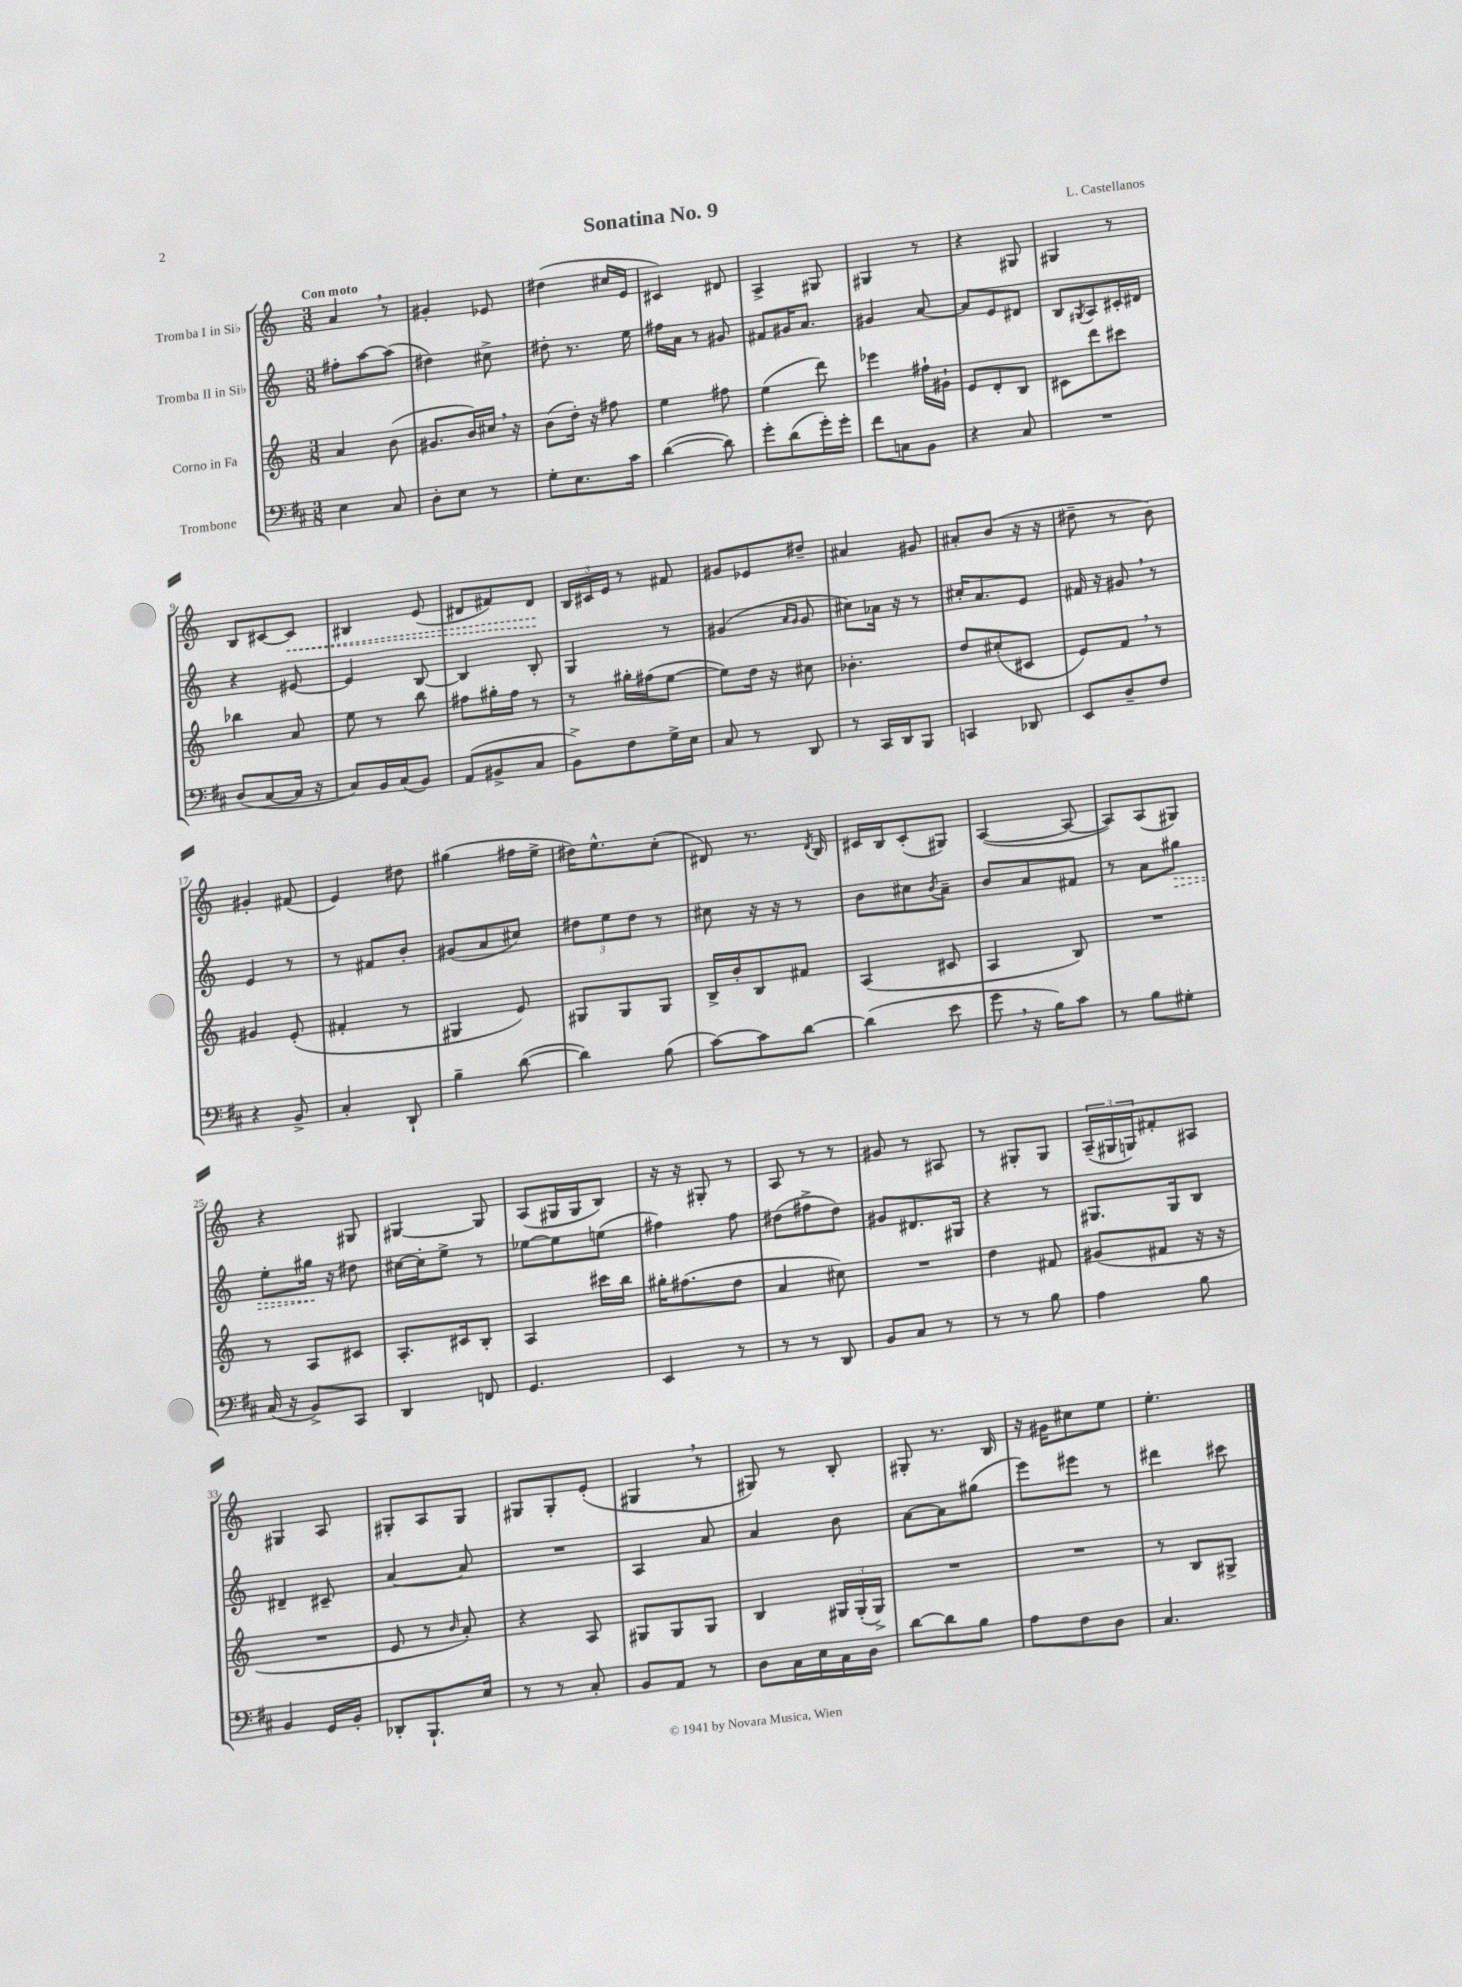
\header { title = "Sonatina No. 9" composer = "L. Castellanos" }
<<
\new StaffGroup <<
\new Staff = "s0" \with { instrumentName = "Tromba I in Sib" } {
    \clef treble \key c \major \numericTimeSignature \time 3/8 \tempo "Con moto"
    a'4 \breathe r8 |
    gis'4-. ees'8 |
    dis''4( cis''16 e'16 |
    cis'4) dis'8 |
    a4-> gis8 |
    gis4 r8 |
    r4 gis8 |
    gis4 r8 |
    b8 cis'8~ \once \override Hairpin.style = #'dashed-line cis'8\< |
    bis4 e'8( |
    dis'8 fis'8) dis'8\! |
    \tuplet 3/2 { b16 cis'16 e'16 } r8 fis'8 |
    gis'8 ees'8 dis''8-- |
    ais'4 gis'8 |
    ais'8-. b'8( r16 r16 |
    dis''8-- r8 b'8) |
    gis'4-. fis'8( |
    e'4) dis''8 |
    gis''4( fis''16 e''16-> |
    dis''16) e''8.-^ c''8-.( |
    dis'8) r8. \acciaccatura { dis'8 } b16 |
    cis'16 b16 cis'8-.( gis8) |
    a4~( a8~ |
    a8) a8( gis8) |
    r4 gis8 |
    gis4~ gis8 |
    a8( gis16 gis16 b8) |
    r16 r16 gis8-. r8 |
    a8 r8 r8 |
    gis'8 r8 ais8 |
    r8 gis8-. gis8 |
    \tuplet 3/2 { a16--( gis16 g16) } fis'8-. ais8 |
    gis4 a8 |
    gis8-. a8 gis8 |
    gis8 gis8-. e'8-.( |
    gis4 \breathe r8 |
    gis8) r8 b8-. |
    gis8-. r8. b16 |
    r16 gis'16 cis''8 e''8 |
    e''4.-. \bar "|." |
}
\new Staff = "s1" \with { instrumentName = "Tromba II in Sib" } {
    \clef treble \key c \major \numericTimeSignature \time 3/8
    fis''8-. a''8~ a''8( |
    dis''4) cis''8-> |
    dis''8-. r8. e''16 |
    fis''16 a'16 r8 gis'8 |
    fis'8 gis'16 a'8. |
    gis'4 a'8~ |
    a'8 e'8 dis'8 |
    b8 \acciaccatura { gis8 } a8 cis'16-. dis'16 |
    r4 eis'8~ |
    eis'4 b8~ |
    b4 b8-. |
    g4 r8 |
    gis'4( \grace { a'16 gis'16 } gis'8 |
    cis''8) aes'16 r16 r8 |
    cis''16-. a'8. e'8 |
    fis'16 r16 gis'8 \breathe r8 |
    e'4 r8 |
    r8 fis'8 b'8-. |
    gis'8( a'8 cis''8) |
    \tuplet 3/2 { dis''8 e''8 dis''8 } r8 |
    cis''8 r16 r16 r8 |
    b'8 cis''8 \acciaccatura { b'8 } a'8-- |
    b'8 a'8 fis'8 |
    r8 a'8 \once \override Hairpin.style = #'dashed-line gis''8\> |
    e''8-. gis''16\! r16 dis''8 |
    cis''16~ cis''16-. e''8-> r8 |
    ees''8~ ees''8 e''8( |
    fis''4) fis''8 |
    dis''8( fis''8-> dis''8) |
    gis'8 dis'8. gis16 |
    r4 r8 |
    gis8. gis16 b8 |
    dis'4-- cis'8-- |
    a'4~ a'8 |
    R4. |
    a4 a'8 |
    a'4 b'8 |
    a'8~ a'8 gis''8( |
    e'''8) eis'''8 r8 |
    dis'''4 cis'''8 \bar "|." |
}
\new Staff = "s2" \with { instrumentName = "Corno in Fa" } {
    \clef treble \key c \major \numericTimeSignature \time 3/8
    a'4 b'8( |
    gis'8. b'16) cis''16 \breathe r16 |
    b'8( d''16-.) r16 fis''8 |
    e''4 fis''8 |
    e''4( d'''8) |
    ees'''4 fis''16-! gis'16-! |
    e'8 d'8-. b8 |
    cis'8 d'''8 cis'''8 |
    bes''4 a'8 |
    e''8 r8 b''8 |
    fis''8 gis''16-. fis''16 r8 |
    r8 gis''16-. fis''16( e''8~ |
    e''8) d''16 r16 cis''8 |
    bes'4.-. |
    d''8 cis''8-.( cis'8 |
    e'8) f'8 \breathe r8 |
    gis'4 e'8-.( |
    fis'4-. r8 |
    gis4 e'8) |
    gis8 gis8 gis8 |
    b16-> b'16-. b8 fis'8 |
    a4( cis'8 |
    a4 b8) |
    R4. |
    r8 a8 cis'8 |
    a8.-. cis'16 b8-. |
    a4 cis'''16 b''16 |
    gis''16-. fis''8.( d''8 |
    a'4 cis''8) |
    R4. |
    d''4 fis'8 |
    gis'8( fis'8 r16 r16 |
    R4. |
    e'8 r8 \grace { b'16 } a'8-.) |
    r4 a8 |
    gis8 gis8 gis8 |
    b4 \tuplet 3/2 { gis16 gis16-.( gis16->) } |
    R4. |
    R4. |
    r8 b8 gis8-> \bar "|." |
}
\new Staff = "s3" \with { instrumentName = "Trombone" } {
    \clef bass \key d \major \numericTimeSignature \time 3/8
    e4 cis8 |
    d8-. e8 r8 |
    g8-. e8. cis'16 |
    d'4~( d'8) |
    g'8-. d'8( g'16-.) g'16-. |
    fis'8 c8 b,8 |
    r4 cis8 |
    R4. |
    d8( cis8~ cis16 r16 |
    cis8) b,16 cis16( b,8) |
    a,8( bis,8-> cis8 |
    b,8->) fis8 g16-> e16 |
    cis8 r8 d,8 |
    r8 cis,16 d,16 b,,8 |
    c,4 des,8 |
    e,8 d8-- fis8 |
    r4 b,8-> |
    cis4-. d,8-! |
    b4-- d'8~( |
    d'4) b8( |
    cis'8~) cis'8 d'8~ |
    d'4( e'8 |
    g'8 \breathe r16 b16) cis'8 |
    r8 b8 gis8-. |
    cis16( r16 b,8->) cis,8 |
    d,4 f,8 |
    g,4. |
    e,4 r8 |
    r8 r8 d,8 |
    b,8 cis8 r8 |
    r8 r8 b8 |
    a4 b8 |
    b,4 g,16 b,16-. |
    des,8-. b,,8.-! e16 |
    r8 r8 cis8-. |
    b,8 a,8 r8 |
    d8 cis16 e16 cis16 d16 |
    d'8~ d'8 b8 |
    a8 fis8 d8 |
    cis4. \bar "|." |
}
>>
>>
